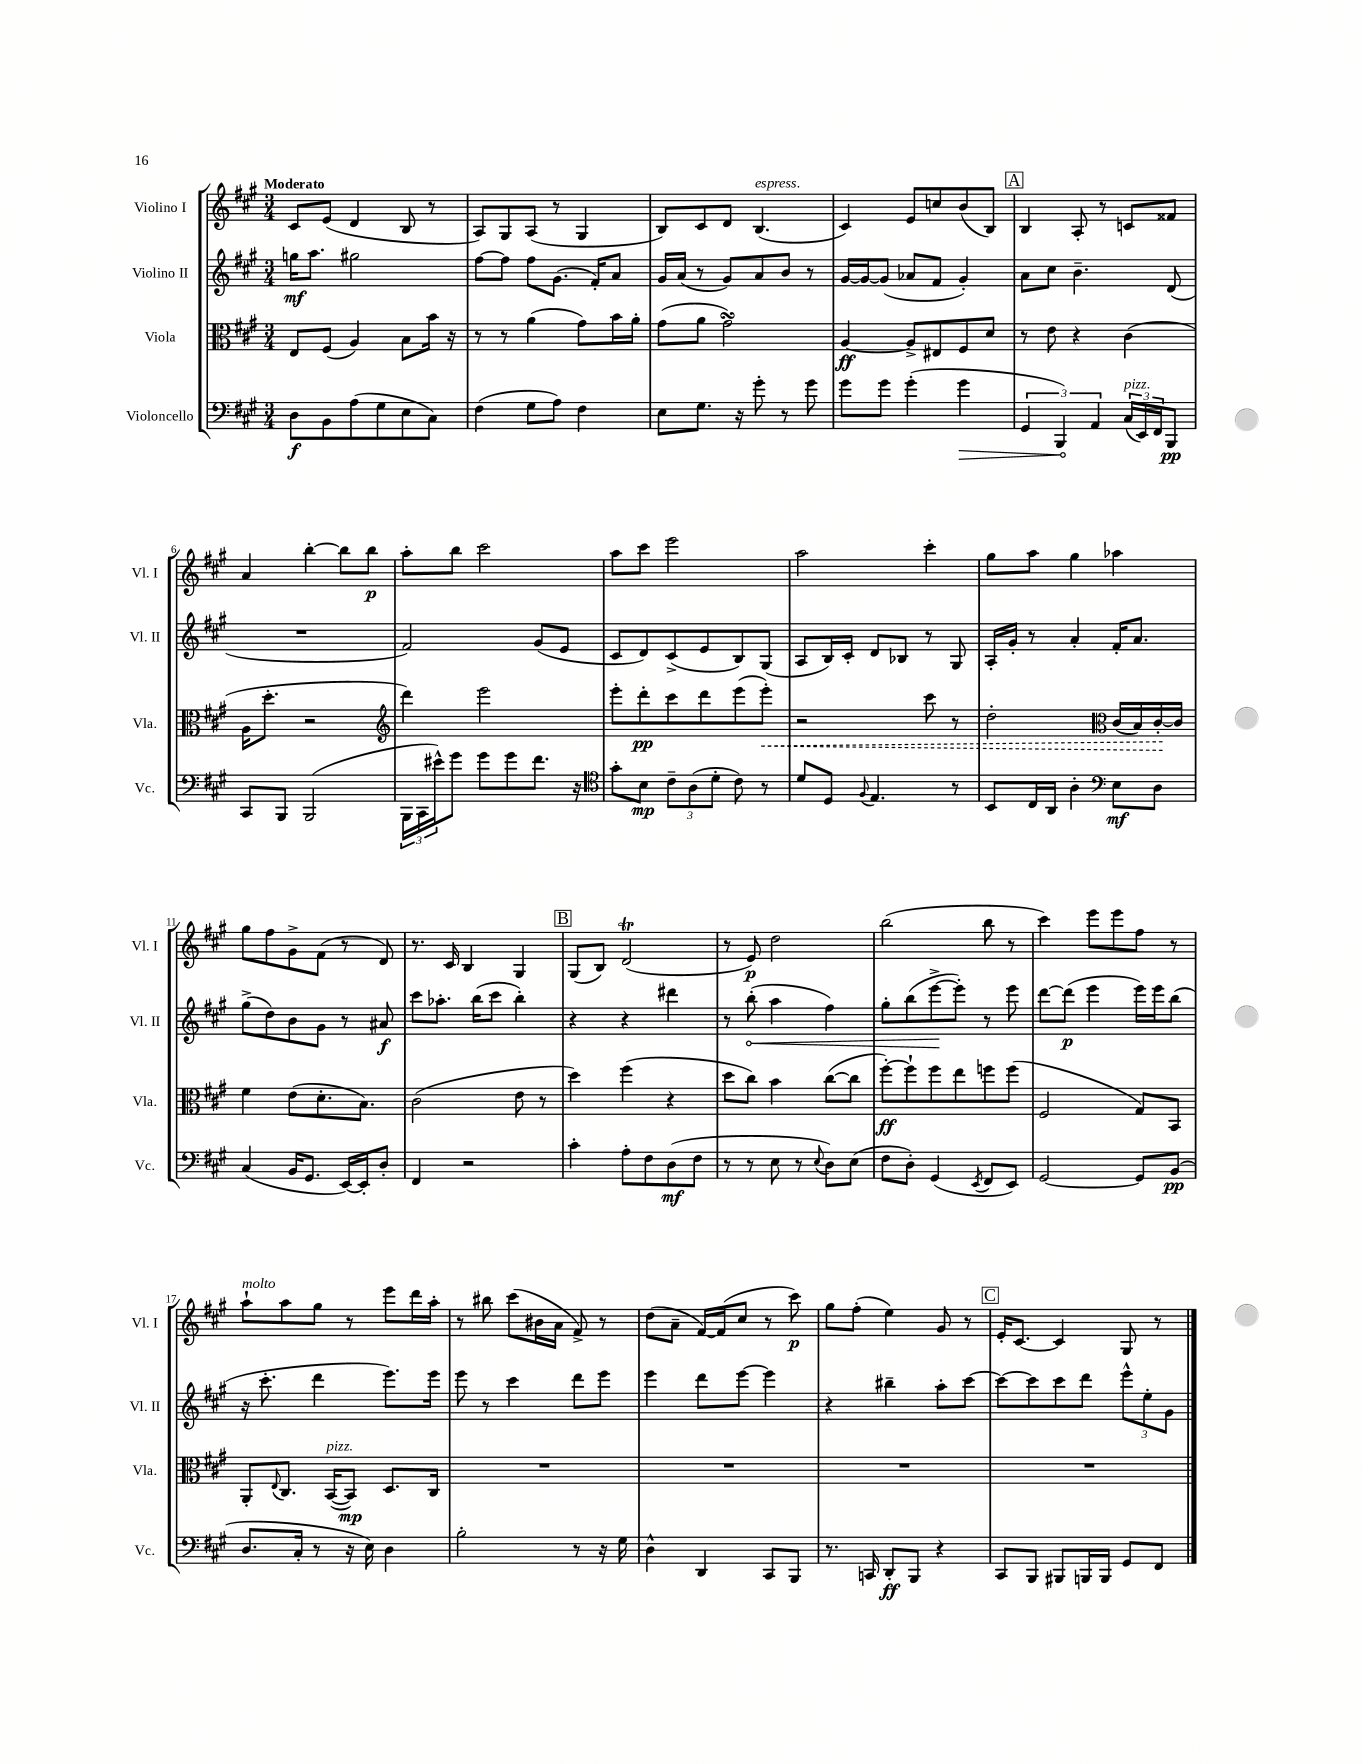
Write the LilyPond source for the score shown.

<<
\new StaffGroup <<
\new Staff = "s0" \with { instrumentName = "Violino I" shortInstrumentName = "Vl. I" } {
    \clef treble \key a \major \numericTimeSignature \time 3/4 \tempo "Moderato"
    cis'8 e'8( d'4 b8 r8 |
    a8) gis8 a8( r8 gis4 |
    b8) cis'8 d'8 b4.^\markup { \italic "espress." }( |
    cis'4) e'8 c''8 b'8( b8) |
    \mark \markup { \box "A" } b4 a8-. r8 c'8 fisis'8 |
    a'4 b''4~-. b''8 b''8\p |
    a''8-. b''8 cis'''2 |
    a''8 cis'''8 e'''2 |
    a''2 cis'''4-. |
    gis''8 a''8 gis''4 aes''4 |
    gis''8 fis''8 gis'8-> fis'8( r8 d'8) |
    r8. cis'16 b4 gis4 |
    \mark \markup { \box "B" } gis8( b8) d'2\trill( |
    r8 e'8\p) d''2 |
    b''2( b''8 r8 |
    cis'''4) e'''8 e'''8 fis''8 r8 |
    a''8-!^\markup { \italic "molto" } a''8 gis''8 r8 e'''8 d'''16 a''16-. |
    r8 bis''8 cis'''8( bis'16 a'16 fis'8->) r8 |
    d''8( a'8-- fis'16~) fis'16( cis''8 r8 cis'''8\p) |
    gis''8 fis''8-.( e''4) gis'8 r8 |
    \mark \markup { \box "C" } e'16-. cis'8.~ cis'4 gis8 r8 \bar "|." |
}
\new Staff = "s1" \with { instrumentName = "Violino II" shortInstrumentName = "Vl. II" } {
    \clef treble \key a \major \numericTimeSignature \time 3/4
    g''16\mf a''8. gis''2 |
    fis''8~ fis''8 fis''8 gis'8.( fis'16-.) a'8 |
    gis'16 a'16( r8 gis'8) a'8 b'8 r8 |
    gis'16~ gis'16~ gis'8( aes'8 fis'8 gis'4-.) |
    \mark \markup { \box "A" } a'8 cis''8 b'4.-- d'8( |
    R2. |
    fis'2) gis'8( e'8 |
    cis'8 d'8) cis'8->( e'8 b8) gis8( |
    a8 b16) cis'16-. d'8 bes8 r8 gis8 |
    a16-. gis'16-. r8 a'4-. fis'16-. a'8. |
    gis''8->( d''8) b'8 gis'8 r8 ais'8\f |
    cis'''8 aes''8.-. b''16( cis'''8 b''4-.) |
    \mark \markup { \box "B" } r4 r4 dis'''4 |
    r8 \once \override Hairpin.circled-tip = ##t b''8-.\<( a''4 fis''4) |
    gis''8-. b''8( e'''8~->\! e'''8-.) r8 e'''8 |
    d'''8~ d'''8\p( e'''4 e'''16) e'''16 b''8( |
    r16 cis'''8.-. d'''4 e'''8.) e'''16 |
    e'''8 r8 cis'''4 d'''8 e'''8 |
    e'''4 d'''8 e'''8~ e'''4 |
    r4 bis''4-- a''8-. cis'''8~ |
    \mark \markup { \box "C" } cis'''8~ cis'''8 cis'''8 d'''8 \tuplet 3/2 { e'''8-^ e''8-. gis'8 } \bar "|." |
}
\new Staff = "s2" \with { instrumentName = "Viola" shortInstrumentName = "Vla." } {
    \clef alto \key a \major \numericTimeSignature \time 3/4
    e8 fis8( a4) b8 b'16 r16 |
    r8 r8 a'4( gis'8) b'16 a'16-. |
    gis'8( a'8 gis'2\turn) |
    a4~\ff a8-> eis8 fis8 d'8 |
    \mark \markup { \box "A" } r8 e'8 r4 cis'4( |
    a16 d''8.-. r2 |
    \clef treble d'''4) e'''2 |
    e'''8-. d'''8-.\pp cis'''8 d'''8 e'''8( \once \override Hairpin.style = #'dashed-line e'''8-.\<) |
    r2 cis'''8 r8 |
    d''2-. \clef alto cis'16( b16) cis'16~-.\! cis'16 |
    fis'4 e'8( d'8.-. b8.) |
    cis'2( e'8 r8 |
    \mark \markup { \box "B" } d''4) fis''4( r4 |
    d''8 cis''8) b'4 cis''8~( cis''8 |
    fis''8~-.\ff) fis''8-! fis''8 e''8 f''8 f''8( |
    fis2 gis8) b,8 |
    a,8-. \appoggiatura { e8 } cis8. b,16~^\markup { \italic "pizz." }( b,8\mp) d8. cis16 |
    R2. |
    R2. |
    R2. |
    \mark \markup { \box "C" } R2. \bar "|." |
}
\new Staff = "s3" \with { instrumentName = "Violoncello" shortInstrumentName = "Vc." } {
    \clef bass \key a \major \numericTimeSignature \time 3/4
    d8\f b,8 a8( gis8 e8 cis8) |
    fis4( gis8 a8) fis4 |
    e8 gis8. r16 gis'8-. r8 gis'8 |
    gis'8 gis'8 gis'4-.( \once \override Hairpin.circled-tip = ##t gis'4\> |
    \mark \markup { \box "A" } \tuplet 3/2 { gis,4 b,,4\!) a,4 } \tuplet 3/2 { cis16^\markup { \italic "pizz." }( e,16) fis,16 } b,,8\pp |
    cis,8 b,,8 b,,2( |
    \tuplet 3/2 { b,,16 cis,16 eis'16-^) } gis'8 gis'8 gis'8 fis'8. r16 |
    \clef tenor gis'8-. b8\mp \tuplet 3/2 { cis'8-- a8( d'8-. } cis'8) r8 |
    d'8 d8 \appoggiatura { fis8 } e4. r8 |
    b,8 cis16 a,16 a4-. \clef bass e8\mf d8 |
    cis4( b,16 gis,8. e,16~) e,16-. d8-. |
    fis,4 r2 |
    \mark \markup { \box "B" } cis'4-. a8-. fis8 d8\mf( fis8 |
    r8 r8 e8 r8 \appoggiatura { e8 } d8) e8( |
    fis8 d8-.) gis,4( \acciaccatura { e,8 } fis,8 e,8) |
    gis,2~ gis,8 b,8\pp( |
    d8. cis16-. r8 r16 e16) d4 |
    b2-. r8 r16 gis16 |
    d4-^ d,4 cis,8 b,,8 |
    r8. c,16 d,8-.\ff b,,8 r4 |
    \mark \markup { \box "C" } cis,8 b,,8 bis,,8 b,,16 b,,16 gis,8 fis,8 \bar "|." |
}
>>
>>
